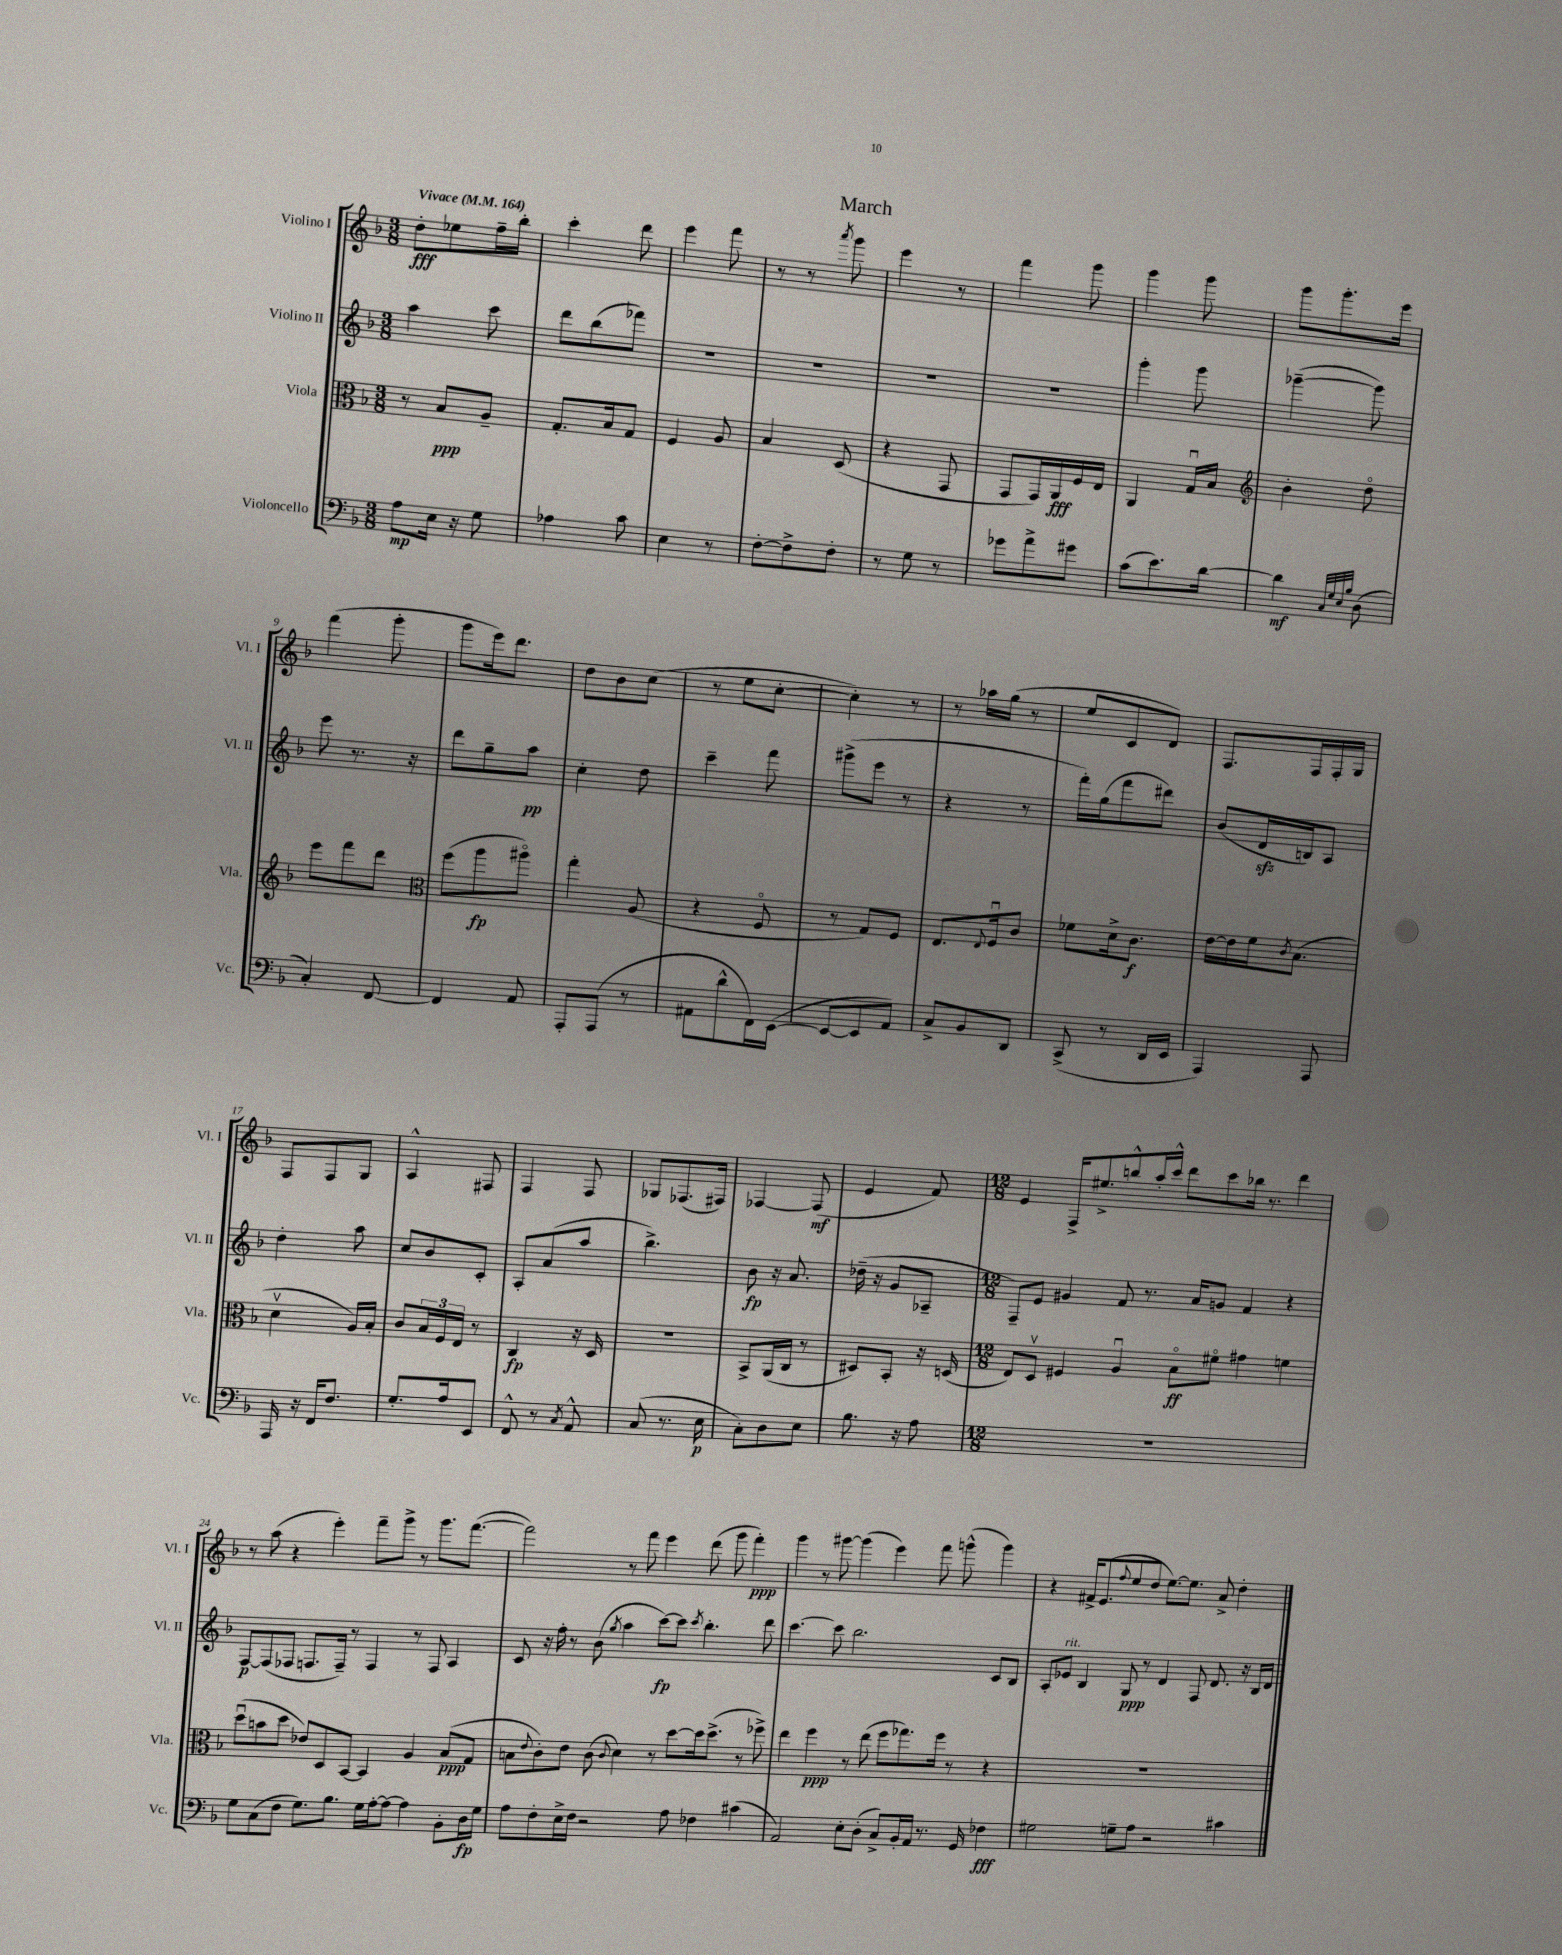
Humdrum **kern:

**kern	**kern	**kern	**kern
*staff4	*staff3	*staff2	*staff1
*clefF4	*clefC3	*clefG2	*clefG2
*k[b-]	*k[b-]	*k[b-]	*k[b-]
*M3/8	*M3/8	*M3/8	*M3/8
*MM164	*MM164	*MM164	*MM164
8A	8r	4aa	8dd'
16E	8B-	.	8ee-
16r	.	.	.
8G	8A~	8ccc	16ff~
.	.	.	16bb-'
=	=	=	=
4A-	8.G'	8ddd	4ccc'
.	.	(8bb-	.
.	16B-	.	.
8c	8G	8fff-)	8ddd
=	=	=	=
4E	4F	4.r	4eee
8r	8A	.	8fff
=	=	=	=
[8F'	4B-	4.r	8r
8F^]	.	.	8r
.	.	.	8qaaa
8F'	(8D	.	8ggg
=	=	=	=
8r	4r	4.r	4eee
8G	.	.	.
8r	8GG	.	8r
=	=	=	=
8g-	8GG	4.r	4fff
8a^	16GG)	.	.
.	16AA	.	.
8g#	16F	.	8ggg
.	16E	.	.
=	=	=	=
(8c	4AA	4ggg'	4ggg
8.e)	.	.	.
.	16Gu	8ggg	8ggg
[16d	16B-	.	.
=	=	=	=
*	*clefG2	*	*
4d]	4b-'	([4ggg-~	8ggg
.	.	.	8.ggg'
32qqC	.	.	.
32qqG	.	.	.
32qqE	.	.	.
32qqB-	.	.	.
(8D	8ddo	8ggg-])	.
.	.	.	16eee
=	=	=	=
4C')	8eee	8eee	(4fff
.	8fff	8.r	.
[8FF	8ddd	.	8ggg'
.	.	16r	.
=	=	=	=
*	*clefC3	*	*
4FF]	(8ff	8ddd	8ggg
.	8aa	8gg~	16eee)
.	.	.	8.ddd
8AA	8aa#o)	8aa	.
=	=	=	=
8AAA'	4gg'	4cc'	8dd
(8AAA	.	.	8b-
8r	(8A	8dd	(8cc
=	=	=	=
8AA#	4r	4ccc~	8r
8d^^	.	.	8ee
16FF)	8Fo	8fff	[8cc'
([16EE	.	.	.
=	=	=	=
8EE_	8r	(8ggg#^	4cc'])
8EE]	8G)	8eee	.
8AA)	8F	8r	8r
=	=	=	=
8C^	8.E	4r	8r
8BB-	.	.	16aa-
.	8qqE	.	.
.	16Fu	.	(16gg
8DD	8c	8r	8r
=	=	=	=
(8CC^	8f-	16fff')	8ee
.	.	(16gg	.
8r	16d^	8fff	8c
.	8.c	.	.
16DD	.	8ddd#)	8d)
16EE	.	.	.
=	=	=	=
4AAA)	[16e	(8b-	8.F
.	16e]	.	.
.	16f	16d	.
.	8qc	.	.
.	(8.B-	16B)	16F
8AAA	.	8A	16F'
.	.	.	16G
=	=	=	=
16AAA	4dv	4dd'	8F
16r	.	.	.
16FF	.	.	8F
8.F	.	.	.
.	16A)	8aa	8G
.	16B-'	.	.
=	=	=	=
8.G'	8c	8cc	4A^^
.	24B-	8b-	.
.	24F	.	.
16A	.	.	.
.	24E	.	.
8EE	8r	8c'	8F#
=	=	=	=
8FF^^	4C	8A'	4F
8r	.	(8a	.
8qC	.	.	.
8AA^^	16r	8aa	8F
.	16D	.	.
=	=	=	=
(8C	4.r	4.bb-^)	8G-
8.r	.	.	(8.F-
16E	.	.	16F#)
=	=	=	=
8C')	8BB-^	8b-	[4F-
8D	(16AA	16r	.
.	16C	8.a	.
8E	8r	.	(8F-]
=	=	=	=
8.B-	8D#)	(16dd-~	4e
.	.	16r	.
.	8BB-'	8g	.
16r	.	.	.
8A	16r	8A-~	8f)
.	(16D	.	.
=	=	=	=
*M12/8	*M12/8	*M12/8	*M12/8
1.r	8E)	8F~)	4e
.	8Dv	8e	.
.	4F#	4g#	16F^
.	.	.	8.ee#^
.	4Au	8f	8bb^^
.	.	8.r	16aa'
.	.	.	16ccc^^
.	8B-o	.	8ddd
.	.	16a	.
.	8f#o	8g	8ccc
.	4g#	4f	16bb-
.	.	.	8.r
.	4f	4r	4ddd
=	=	=	=
8G	(8ddu	[8F	8r
(8C	8b	(8F]	(8aa
8F	8dd	8F-	4r
8.G)	8e-)	8.F	.
.	8D	.	4eee')
8.B-	.	16F~)	.
.	[8BB-	8r	.
16G	4BB-]	4F	8fff~
[16A'	.	.	.
8A_	.	.	8ggg^
4A]	4A	8r	8r
.	.	8F	8.ggg
8BB-'	(8B-	4A	.
.	.	.	([8.fff
16D	8G	.	.
16G	.	.	.
=	=	=	=
8A	8B	8c	2fff])
.	8qqe	.	.
8F'	8c')	16r	.
.	.	16ff'	.
16E^	8e	8r	.
16F	.	.	.
2r	(8c	(8b-	.
.	8qqc	8qgg	.
.	4d)	4aa	8r
.	.	.	8fff
.	8r	[8ccc)	4eee
8A	[8dd	8ccc]	.
.	.	8qccc	.
4F-	16dd]	4.bb-'	(8ddd
.	(8.dd^	.	.
.	.	.	8ggg
(4c#	8r	.	4fff')
.	8ff-^)	8ddd	.
=	=	=	=
2AA)	4ee	[4.ccc	4ggg
.	4ff	.	8r
.	.	8ccc]	[8ggg#
8E'	8r	2.bb-	(4ggg#]
(8D'	(8ee	.	.
8C^)	8ff	.	4eee)
16BB-'	8.gg-)	.	.
16AA	.	.	.
8.r	.	.	8fff
.	16ff	.	.
.	8r	.	(8ggg^^
16GG	.	.	.
4F-	4r	8c	4ggg)
.	.	8B-	.
=	=	=	=
2G#	1.r	8A'	4r
.	.	8e-	.
.	.	4B-	16f#^
.	.	.	(8.e
.	.	.	8qqff
8G~	.	8G	8ee
8A	.	8r	8dd
2r	.	4d	[8.ee)
.	.	.	8.ee]
.	.	8F	.
.	.	8.d	8a^
4c#	.	.	4dd'
.	.	16r	.
.	.	16B-	.
.	.	16d	.
==	==	==	==
*-	*-	*-	*-
